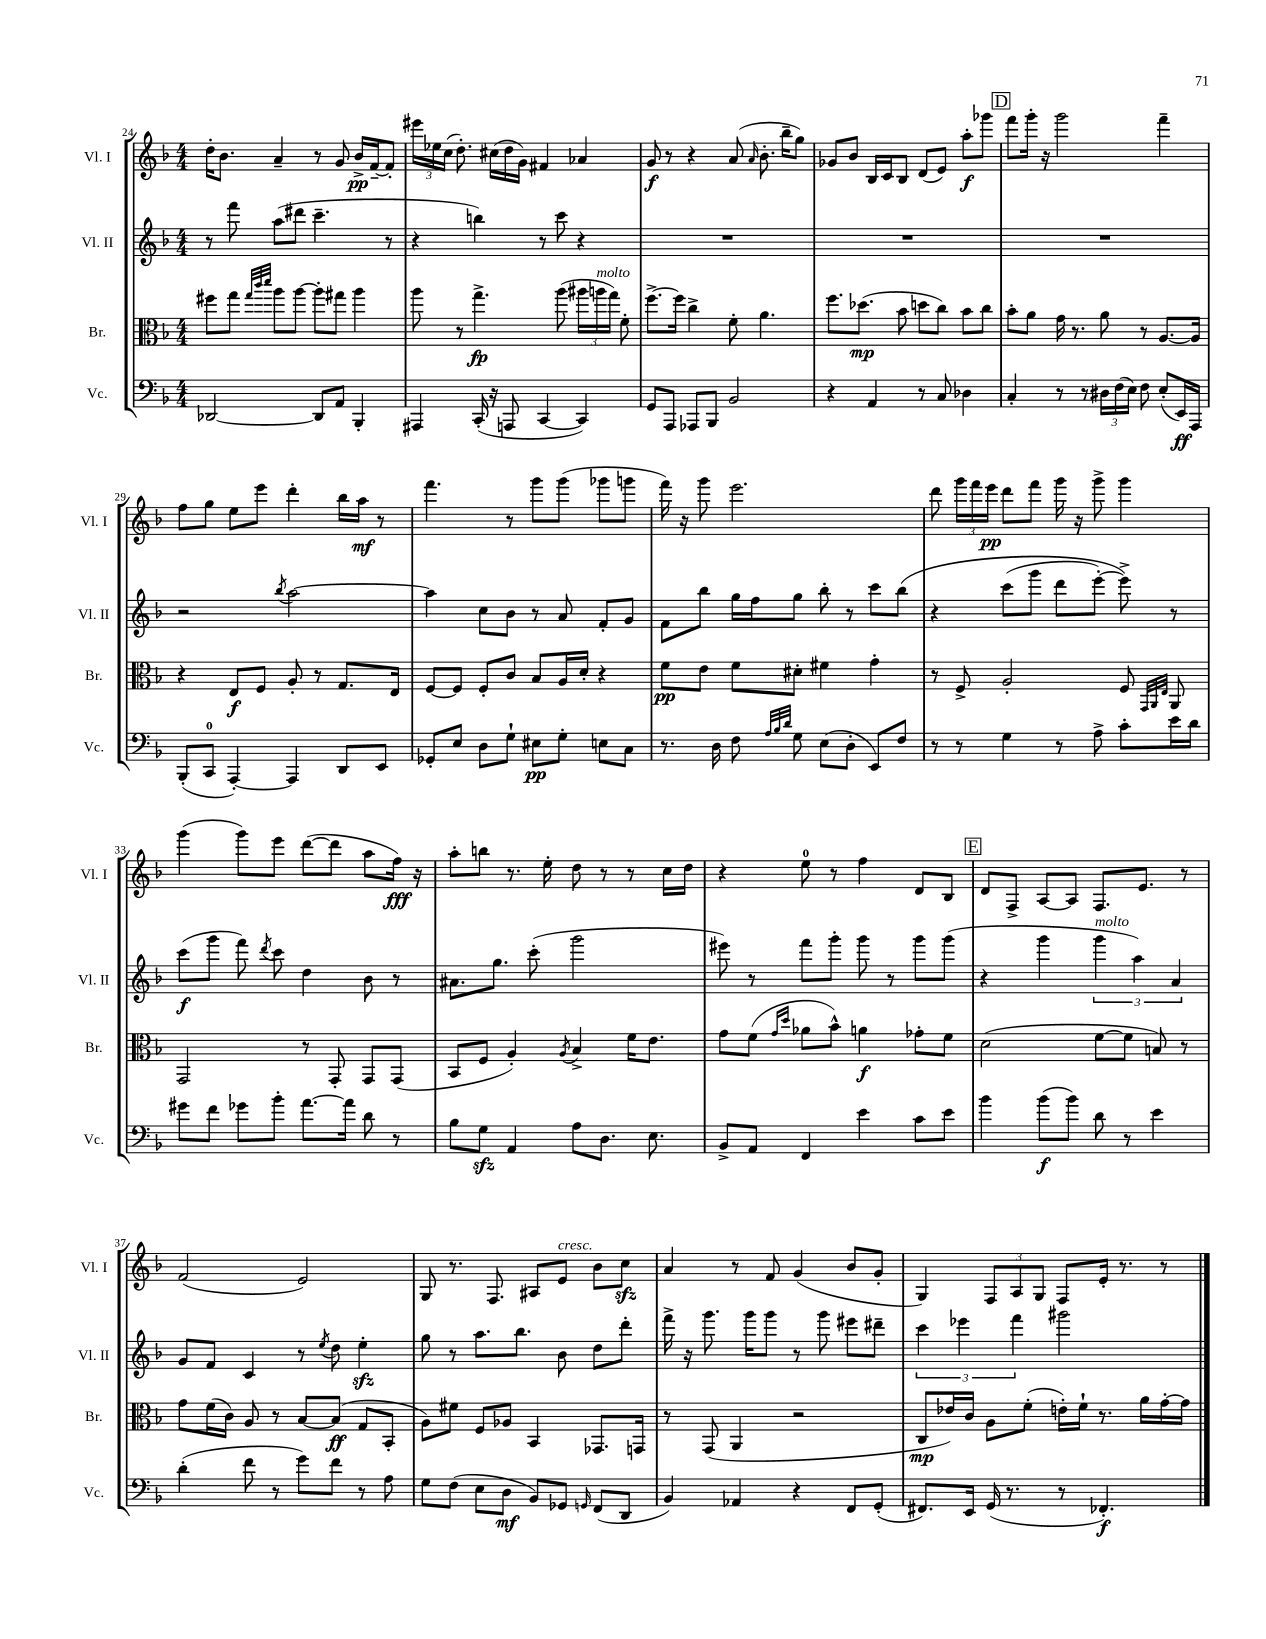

**kern	**dynam	**kern	**dynam	**kern	**dynam	**kern	**dynam
*part4	*part4	*part3	*part3	*part2	*part2	*part1	*part1
*staff4	*staff4	*staff3	*staff3	*staff2	*staff2	*staff1	*staff1
*I"Vc.	*	*I"Br.	*	*I"Vl. II	*	*I"Vl. I	*
*I'Vc.	*	*I'Br.	*	*I'Vl. II	*	*I'Vl. I	*
*clefF4	*	*clefC3	*	*clefG2	*	*clefG2	*
*k[b-]	*	*k[b-]	*	*k[b-]	*	*k[b-]	*
*M4/4	*	*M4/4	*	*M4/4	*	*M4/4	*
=24	=24	=24	=24	=24	=24	=24	=24
[2DD-X/	.	8ff#X\L	.	8r	.	16dd'\KL	.
.	.	.	.	.	.	8.b-\J	.
.	.	8gg\J	.	8fff\	.	.	.
.	.	32qqgg/LLL	.	.	.	.	.
.	.	32qqccc/	.	.	.	.	.
.	.	32qqddd/JJJ	.	.	.	.	.
.	.	8aa\L	.	(8aa\L	.	4a~/	.
.	.	[8aa\J	.	8ddd#X\J	.	.	.
8DD-/L]	.	8aa'\L]	.	4.ccc~\	.	8r	.
8AA/J	.	8gg#X\J	.	.	.	8g/	.
4BBB-'/	.	4aa\	.	.	.	16b-^/LL	pp
.	.	.	.	.	.	[16f~/J	.
.	.	.	.	8r	.	8f'/J]	.
=25	=25	=25	=25	=25	=25	=25	=25
4AAA#X/	.	8aa\	.	4r	.	24eee#X\LL	.
.	.	.	.	.	.	24ee-X\	.
.	.	.	.	.	.	(24cc\JJ	.
.	.	8r	.	.	.	8.dd'\)	.
(16CC'/	.	4.gg^\	fp	4bbn\)	.	.	.
16r	.	.	.	.	.	(16cc#X\LL	.
8AAAn/	.	.	.	.	.	16dd\	.
.	.	.	.	.	.	16g\JJ)	.
[4CC/	.	.	.	8r	.	4f#X/	.
.	.	(8aa\	.	8ccc\	.	.	.
4CC/])	.	24aa#X\LL	.	4r	.	4a-X/	.
!	!	!LO:TX:a:i:t=molto	!	!	!	!	!
.	.	24aan\	.	.	.	.	.
.	.	24gg\JJ)	.	.	.	.	.
.	.	8f'\	.	.	.	.	.
=26	=26	=26	=26	=26	=26	=26	=26
8GG/L	.	[8.ff^\L	.	1r	.	8g/	f
8AAA/J	.	.	.	.	.	8r	.
.	.	16ff\Jk]	.	.	.	.	.
8AAA-X/L	.	4cc^\	.	.	.	4r	.
8BBB-/J	.	.	.	.	.	.	.
2BB-/	.	8f'\	.	.	.	(8a/	.
.	.	.	.	.	.	16qqa/	.
.	.	4.a\	.	.	.	8.b-'\	.
.	.	.	.	.	.	16bb-~\KL	.
.	.	.	.	.	.	8gg\J)	.
=27	=27	=27	=27	=27	=27	=27	=27
4r	.	8.ff\L	.	1r	.	8g-X/L	.
.	.	.	.	.	.	8b-/J	.
.	.	(8.dd-X\J	mp	.	.	.	.
4AA/	.	.	.	.	.	16B-/LL	.
.	.	.	.	.	.	16c/J	.
.	.	8b-\	.	.	.	8B-/J	.
8r	.	8ddn\L	.	.	.	(8d/L	.
8C/	.	8cc\J)	.	.	.	8e/J)	.
4D-X\	.	8b-\L	.	.	.	8aa'\L	f
.	.	8cc\J	.	.	.	8ggg-X\J	.
!!LO:REH:place=s1:t=D
=28	=28	=28	=28	=28	=28	=28	=28
4C'/	.	8b-'\L	.	1r	.	8fff\L	.
.	.	8a\J	.	.	.	16ggg'\Jk	.
.	.	.	.	.	.	16r	.
8r	.	16g\	.	.	.	2ggg\	.
.	.	8.r	.	.	.	.	.
8r	.	.	.	.	.	.	.
24D#X\LL	.	8a\	.	.	.	.	.
(24F\	.	.	.	.	.	.	.
24E\JJ)	.	.	.	.	.	.	.
8F\	.	8r	.	.	.	.	.
(8E'/L	.	[8.A/L	.	.	.	4fff~\	.
16EE/L)	ff	.	.	.	.	.	.
16AAA/JJ	.	16A/Jk]	.	.	.	.	.
!!LO:LB:g=z
=29	=29	=29	=29	=29	=29	=29	=29
(8BBB-'/L	.	4r	.	2r	.	8ff\L	.
8CC/J	.	.	.	.	.	8gg\J	.
[4AAA'/)	.	8E/L	f	.	.	8ee\L	.
.	.	8F/J	.	.	.	8eee\J	.
.	.	.	.	8qbb-/	.	.	.
4AAA/]	.	8A'/	.	[2aa\	.	4ddd'\	.
.	.	8r	.	.	.	.	.
8DD/L	.	8.G/L	.	.	.	16bb-\LL	.
.	.	.	.	.	.	16aa\JJ	mf
8EE/J	.	.	.	.	.	8r	.
.	.	16E/Jk	.	.	.	.	.
=30	=30	=30	=30	=30	=30	=30	=30
8GG-X'/L	.	[8F/L	.	4aa\]	.	4.fff\	.
8E/J	.	8F/J]	.	.	.	.	.
8D\L	.	8F'/L	.	8cc\L	.	.	.
8G`\J	.	8c/J	.	8b-\J	.	8r	.
8E#X\L	pp	8B-/L	.	8r	.	8ggg\L	.
8G'\J	.	16A/L	.	8a/	.	(8ggg\J	.
.	.	16d'/JJ	.	.	.	.	.
8En\L	.	4r	.	8f'/L	.	8ggg-X\L	.
8C\J	.	.	.	8g/J	.	8gggn\J	.
=31	=31	=31	=31	=31	=31	=31	=31
8.r	.	8f\L	pp	8f\L	.	16fff\)	.
.	.	.	.	.	.	16r	.
.	.	8e\J	.	8bb-\J	.	8ggg\	.
16D\	.	.	.	.	.	.	.
8F\	.	8f\L	.	16gg\LL	.	2.eee\	.
.	.	.	.	16ff\J	.	.	.
32qqA/LLL	.	.	.	.	.	.	.
32qqB-/	.	.	.	.	.	.	.
32qqd/JJJ	.	.	.	.	.	.	.
8G\	.	8d#X'\J	.	8gg\J	.	.	.
(8E\L	.	4f#X\	.	8bb-'\	.	.	.
8D'\J	.	.	.	8r	.	.	.
8EE/L)	.	4g'\	.	8ccc\L	.	.	.
8F/J	.	.	.	(8bb-\J	.	.	.
=32	=32	=32	=32	=32	=32	=32	=32
8r	.	8r	.	4r	.	8ddd\	.
8r	.	8F^/	.	.	.	24ggg\LL	.
.	.	.	.	.	.	24fff\	.
.	.	.	.	.	.	24eee\JJ	pp
4G\	.	2A'/	.	(8ccc\L	.	8ddd\L	.
.	.	.	.	8ggg\J	.	8fff\J	.
8r	.	.	.	8ddd\L	.	16ggg\	.
.	.	.	.	.	.	16r	.
8A^\	.	.	.	[8eee'\J)	.	8ggg^\	.
8c'\L	.	8F/	.	8eee^\])	.	4ggg\	.
.	.	32qqGG/LLL	.	.	.	.	.
.	.	32qqAA/	.	.	.	.	.
.	.	32qqE/JJJ	.	.	.	.	.
16e\L	.	8AA/	.	8r	.	.	.
16d\JJ	.	.	.	.	.	.	.
!!LO:LB:g=z
=33	=33	=33	=33	=33	=33	=33	=33
8g#X\L	.	2GG/	.	(8ccc\L	f	(4ggg\	.
8f\J	.	.	.	8ggg\J	.	.	.
8g-X\L	.	.	.	8fff\)	.	8ggg\L)	.
.	.	.	.	8qddd/	.	.	.
8b-'\J	.	.	.	8ccc\	.	8eee\J	.
[8.a\L	.	8r	.	4dd\	.	([8ddd\L	.
.	.	8GG'/	.	.	.	8ddd\J]	.
16a\Jk]	.	.	.	.	.	.	.
8d\	.	8GG/L	.	8b-\	.	8aa\L	.
8r	.	(8GG/J	.	8r	.	16ff\Jk)	fff
.	.	.	.	.	.	16r	.
=34	=34	=34	=34	=34	=34	=34	=34
8B-\L	.	8BB-/L	.	8.a#X\L	.	8aa'\L	.
8Gzz\J	.	8F/J	.	.	.	8bbn\J	.
.	.	.	.	8.gg\J	.	.	.
4AA/	.	4A'/)	.	.	.	8.r	.
.	.	.	.	(8ccc'\	.	.	.
.	.	.	.	.	.	16ee'\	.
.	.	8qA/	.	.	.	.	.
8A\L	.	4B-^/	.	2ggg\	.	8dd\	.
8.D\J	.	.	.	.	.	8r	.
.	.	16f\KL	.	.	.	8r	.
8.E\	.	8.e\J	.	.	.	.	.
.	.	.	.	.	.	16cc\LL	.
.	.	.	.	.	.	16dd\JJ	.
=35	=35	=35	=35	=35	=35	=35	=35
8BB-^/L	.	8g\L	.	8eee#X\)	.	4r	.
8AA/J	.	(8f\J	.	8r	.	.	.
.	.	16qqg/LL	.	.	.	.	.
.	.	16qqdd/JJ	.	.	.	.	.
4FF/	.	8a-X\L	.	8fff\L	.	8ee\	.
.	.	8b-^^\J)	.	8ggg'\J	.	8r	.
4e\	.	4an\	f	8ggg\	.	4ff\	.
.	.	.	.	8r	.	.	.
8c\L	.	8g-X'\L	.	8ggg\L	.	8d/L	.
8e\J	.	8f\J	.	(8ggg\J	.	8B-/J	.
!!LO:REH:place=s1:t=E
=36	=36	=36	=36	=36	=36	=36	=36
4b-\	.	(2d\	.	4r	.	8d/L	.
.	.	.	.	.	.	8F^/J	.
(8b-\L	f	.	.	4ggg\	.	[8A/L	.
8b-\J)	.	.	.	.	.	8A/J]	.
!	!	!	!	!LO:TX:a:i:t=molto	!	!	!
8d\	.	[8f\L	.	6ggg\	.	8.F/L	.
8r	.	8f\J]	.	.	.	.	.
.	.	.	.	6aa\)	.	.	.
.	.	.	.	.	.	8.e/J	.
4e\	.	8Bn/)	.	.	.	.	.
.	.	.	.	6a/	.	.	.
.	.	8r	.	.	.	8r	.
!!LO:LB:g=z
=37	=37	=37	=37	=37	=37	=37	=37
(4d'\	.	8g\L	.	8g/L	.	(2f/	.
.	.	(16f\L	.	8f/J	.	.	.
.	.	16c\JJ)	.	.	.	.	.
8f\	.	8A/	.	4c/	.	.	.
8r	.	8r	.	.	.	.	.
8g\L)	.	[8B-/L	.	8r	.	2e/)	.
.	.	.	.	8qee/	.	.	.
8f\J	.	(8B-/J]	ff	8dd\	.	.	.
8r	.	8G/L	.	4eezz'\	.	.	.
8A\	.	8BB-'/J	.	.	.	.	.
=38	=38	=38	=38	=38	=38	=38	=38
8G\L	.	8A\L)	.	8gg\	.	8G/	.
(8F\J	.	8f#X\J	.	8r	.	8.r	.
8E\L	.	8F/L	.	8.aa\L	.	.	.
.	.	.	.	.	.	8.F/	.
8D\J	mf	8A-X/J	.	.	.	.	.
.	.	.	.	8.bb-\J	.	.	.
8BB-/L)	.	4BB-/	.	.	.	8A#X/L	.
!	!	!	!	!	!	!LO:TX:a:i:t=cresc.	!
8GG-X/J	.	.	.	8b-\	.	8e/J	.
16qqGGn/	.	.	.	.	.	.	.
(8FF/L	.	8.GG-X/L	.	8dd\L	.	8b-\L	.
8DD/J	.	.	.	8ddd'\J	.	8cczz\J	.
.	.	16GGn/Jk	.	.	.	.	.
=39	=39	=39	=39	=39	=39	=39	=39
4BB-/)	.	8r	.	16fff^\	.	4a/	.
.	.	.	.	16r	.	.	.
.	.	(8GG/	.	8.ggg\	.	.	.
4AA-X/	.	4AA/	.	.	.	8r	.
.	.	.	.	16ggg\KL	.	.	.
.	.	.	.	8ggg\J	.	8f/	.
4r	.	2r	.	8r	.	(4g/	.
.	.	.	.	8ggg\	.	.	.
8FF/L	.	.	.	8eee#X\L	.	8b-/L	.
(8GG'/J	.	.	.	8ddd#X~\J	.	8g'/J	.
=40	=40	=40	=40	=40	=40	=40	=40
8.FF#X/L)	.	8C/L	mp	6ccc\	.	4G/)	.
.	.	16e-X/L)	.	.	.	.	.
.	.	.	.	6eee-X\	.	.	.
16EE/Jk	.	16c/JJ	.	.	.	.	.
(16GG/	.	8A\L	.	.	.	12F/L	.
8.r	.	.	.	.	.	.	.
.	.	.	.	6fff\	.	12A/	.
.	.	(8f'\J	.	.	.	.	.
.	.	.	.	.	.	12G/J	.
8r	.	16en'\LL)	.	2ggg#X\	.	8F/L	.
.	.	16f`\JJ	.	.	.	.	.
4.FF-X'/)	f	8.r	.	.	.	16e'/Jk	.
.	.	.	.	.	.	8.r	.
.	.	16a\LL	.	.	.	.	.
.	.	[16g'\	.	.	.	8r	.
.	.	16g\JJ]	.	.	.	.	.
==	==	==	==	==	==	==	==
*-	*-	*-	*-	*-	*-	*-	*-
